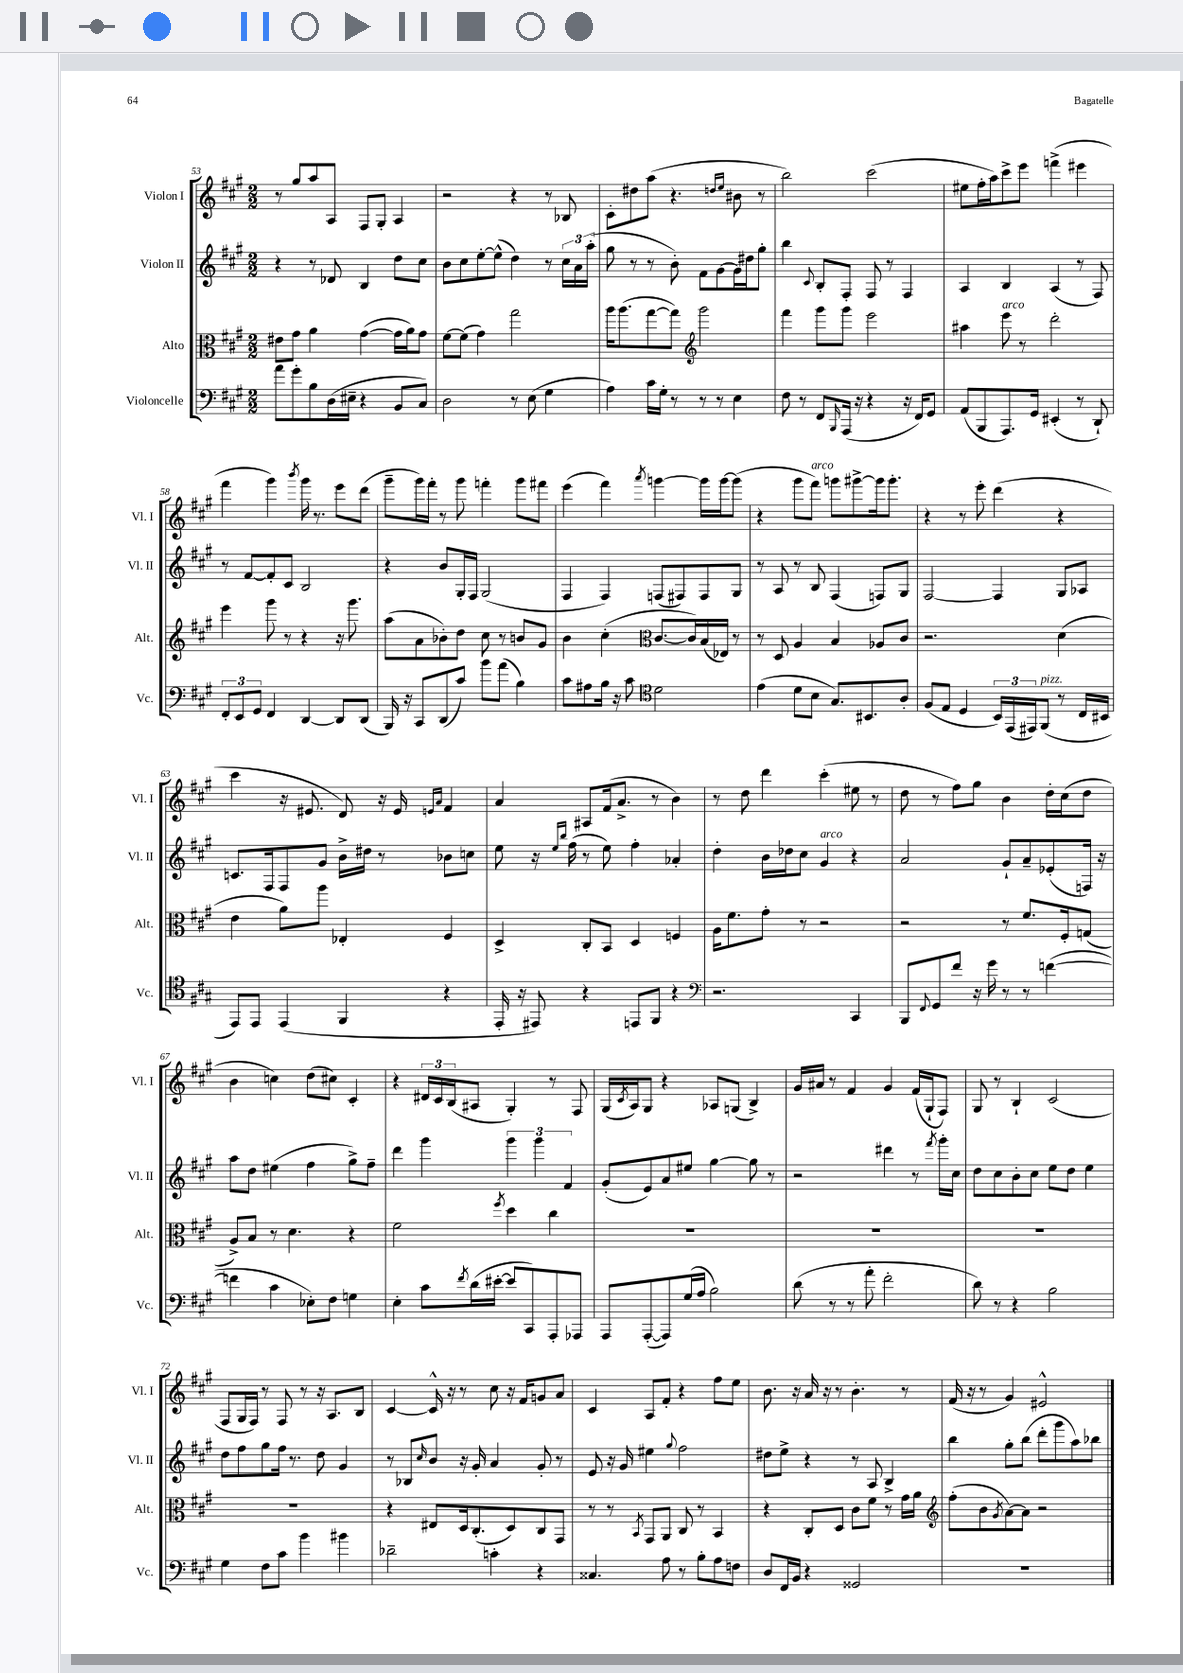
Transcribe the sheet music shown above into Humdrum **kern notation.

**kern	**kern	**kern	**kern
*staff4	*staff3	*staff2	*staff1
*clefF4	*clefC3	*clefG2	*clefG2
*k[f#c#g#]	*k[f#c#g#]	*k[f#c#g#]	*k[f#c#g#]
*M2/2	*M2/2	*M2/2	*M2/2
8a	8e#	4r	8r
8g#'	8g#	.	8gg#
8B	4a	8r	8aa
(16D	.	8d-	8A
16E#~	.	.	.
4r	([4g#	4B	8F#
.	.	.	8G#'
8BB	16g#]	8dd	4A
.	16a)	.	.
8C#)	8g#	8cc#	.
=	=	=	=
2D	[8f#	8b	2r
.	(8f#]	8cc#	.
.	4g#)	[8ee'	.
.	.	(8ee^^]	.
8r	2gg#	4dd)	4r
(8E	.	.	.
4G#	.	8r	8r
.	.	24cc#	8B-
.	.	24a	.
.	.	(24aa'	.
=	=	=	=
4A)	16aa	8gg#	8c#'
.	(8.aa	.	.
.	.	8r	8dd#
16c#	[8gg#	8r	(8aa
16G#'	.	.	.
8r	8gg#])	8b')	4.r
*	*clefG2	*	*
8r	2ggg#	8f#	.
8r	.	[8g#	.
.	.	.	16qqdd
.	.	.	16qqee
4E	.	16g#]	8b#
.	.	16dd#	.
.	.	8gg#'	8r
=	=	=	=
8F#	4fff#	4bb	2bb)
8r	.	.	.
.	.	8qqc#	.
8FF#	8ggg#	8B'	.
16qqBBB	.	.	.
(16AAA	8ggg#	8F#'	.
16r	.	.	.
4r	2eee	8F#	(2ccc#
.	.	8r	.
16r	.	4F#	.
16FF#)	.	.	.
8GG#	.	.	.
=	=	=	=
(8AA	4aa#	4A	8ee#
8BBB	.	.	16ff#'
.	.	.	16aa)
8.AAA)	8eee	4B	8ccc#^
.	8r	.	8eee
16GG#	.	.	.
(4EE#'	2ddd'	(4A	(4fff^
8r	.	8r	4eee#
8DD`)	.	8F#)	.
=	=	=	=
12FF#'	4eee	8r	4fff#
12EE	.	.	.
.	.	[8f#	.
12GG#	.	.	.
4FF#	8ggg#	8f#']	4ggg#)
.	8r	8c#	.
.	.	.	8qbbb
[4DD	4r	2B	16ggg#
.	.	.	8.r
8DD]	16r	.	8eee
.	8.ggg#	.	.
(8DD	.	.	(8ddd
=	=	=	=
16BBB)	(8aa	4r	8ggg#~
16r	.	.	.
8CC#	8a	.	16ggg#)
.	.	.	16fff#'
(8DD	8b-')	8b	8r
8c#)	8dd	16G#'	8ggg#
.	.	16F#	.
8b	8cc#	(2G#	4fff'
(8a	8r	.	.
4B)	8b	.	8ggg#
.	8g#	.	8fff#
=	=	=	=
8c#	4b	4F#	(4eee
8A#	.	.	.
16B	(4cc#'	4F#)	4fff#)
16r	.	.	.
8c#	.	.	.
*clefC4	*clefC3	*	*
.	.	.	8qaaa
2d	[8.c#	(8F	[4ggg
.	.	8F#)	.
.	16c#])	.	.
.	(16B	8F#	16ggg]
.	16E-)	.	[16ggg
.	8r	8G#	(8ggg]
=	=	=	=
(4e	8r	8r	4r
.	8D	8A	.
8d	4A	8r	8ggg#
8B	.	8B	8fff#)
8.G#)	4B	(4F#	8ggg
.	.	.	[8ggg#^
8.BB#	.	.	.
.	8A-	8F)	16ggg#]
.	.	.	8.ggg#'
8A'	8c#	8G#	.
=	=	=	=
(8F#	2.r	[2F#	4r
8E	.	.	.
4D	.	.	8r
.	.	.	8eee'
24BB)	.	4F#]	(4ddd
(24EE	.	.	.
24EE#)	.	.	.
(8FF#	.	.	.
8r	(4d	8G#	4r
16C#	.	8A-	.
16BB#	.	.	.
=	=	=	=
8EE)	4e	8.c	4ccc#
8EE	.	.	.
.	.	16F#	.
(4EE	8a)	8F#	16r
.	.	.	8.e#
.	8aa	8g#	.
4FF#	4E-'	16b^	8d)
.	.	16dd#	.
.	.	8r	16r
.	.	.	16e#
.	.	.	16qqe
.	.	.	16qqa
4r	4F#	8b-	4f#
.	.	8cc	.
=	=	=	=
16EE'	4D^	8ee	4a
16r	.	.	.
8EE#)	.	16r	.
.	.	16qqee	.
.	.	16qqbb	.
.	.	(16ff#	.
4r	8C#'	8r	8A#
.	8BB	8ee)	(16f#
.	.	.	8.a^
8EE	4D	4ff#'	.
8FF#	.	.	8r
4r	4F	4a-'	4b)
=	=	=	=
*clefF4	*	*	*
2.r	16A	4dd'	8r
.	8.f#	.	.
.	.	.	8dd
.	8g#'	16b	4ddd
.	.	16dd-	.
.	8r	8cc#	.
.	2r	4g#	(4ccc#'
4CC#	.	4r	8ee#
.	.	.	8r
=	=	=	=
8BBB	2r	2a	8dd
8qqFF#	.	.	.
8GG#	.	.	8r
8f#	.	.	8ff#)
16r	.	.	8gg#
16g#	.	.	.
8r	8r	8g#`	4b
8r	8.f#	8a~	.
([4f	.	(8e-'	16dd'
.	16F#'	.	(16cc#
.	(8G	16F)	8dd
.	.	16r	.
=	=	=	=
4f]	8A^)	8aa	4b
.	8B	8dd	.
4c#	8r	(4ee#	4cc)
.	4.d	.	.
8E-')	.	4ff#	(8dd
8F#	.	.	8cc#)
4G	4r	8gg#^)	4c#'
.	.	8ff#~	.
=	=	=	=
4E'	2f#	4ddd	4r
8c#	.	4ggg#	24d#
.	.	.	24c#
.	.	.	(24B
8qf#	.	.	.
(16d	.	.	8A#
[16e#'	.	.	.
.	8qff#	.	.
8e#]	4dd	6ggg#	4G#')
8CC#)	.	.	.
.	.	6ggg#	.
8AAA'	4cc#	.	8r
.	.	6f#	.
8AAA-	.	.	8F#
=	=	=	=
8AAA	1r	(8g#'	(16G#
.	.	.	8qc#
.	.	.	16A)
([8AAA'	.	8e)	8G#
8AAA])	.	8a	4r
(16G#	.	8ee#	.
16A	.	.	.
2B)	.	[4gg#	8A-
.	.	.	(8G
.	.	8gg#]	4B^)
.	.	8r	.
=	=	=	=
(8d	1r	2r	16g#
.	.	.	16a#
8r	.	.	8r
8r	.	.	4f#
8a'	.	.	.
2f#'	.	4ddd#	4g#
.	.	8r	(16f#
.	.	.	16G#`
.	.	8qfff#	.
.	.	16ggg#'	8F#)
.	.	16cc#	.
=	=	=	=
8d)	1r	8dd	8G#
8r	.	8cc#	8r
4r	.	8b'	4B`
.	.	8cc#	.
2B	.	8ee	(2c#
.	.	8dd	.
.	.	4ee	.
=	=	=	=
4G#	1r	8dd	8F#
.	.	8ff#	16G#
.	.	.	16F#)
8F#	.	8gg#	8r
8c#	.	16ff#	8F#
.	.	8.r	.
4b	.	.	8r
.	.	8dd	16r
.	.	.	8.A
4b#	.	4g#	.
.	.	.	8B
=	=	=	=
2d-~	4r	8r	[4c#
.	.	8B-	.
.	.	16qqcc#	.
.	8E#	8b	16c#^^]
.	.	.	16r
.	16D	16r	8r
.	(8.C#'	16g#'	.
4c'	.	4a	8cc#
.	8D)	.	16r
.	.	.	16f#
4r	8C#	8g#'	8g
.	8GG#	8r	8a
=	=	=	=
4.C##	8r	8e	4c#
.	8r	16r	.
.	.	16g#	.
.	8qBB	.	.
.	8GG#	4ee#	8A
8A	8AA	.	8f#'
.	.	8qqgg#	.
8r	8C#	2ff#	4r
8B'	8r	.	.
8A	4BB	.	8ff#
8F	.	.	8ee
=	=	=	=
8D	4r	8dd#	8.b
16FF#	.	8ee^	.
16BB	.	.	16r
4r	8C#'	4r	16a
.	.	.	16r
.	8D	.	8r
2GG##	8c#	8r	4.b'
.	8f#	8A	.
.	8r	4B^	.
.	16g#	.	8r
.	16a	.	.
=	=	=	=
*	*clefG2	*	*
1r	(8ff#'	4bb	(16f#
.	.	.	16r
.	8b	.	8r
.	8qg#	.	.
.	[8a)	8gg#'	4g#)
.	8a]	(8bb	.
.	2r	8ddd'	2e#^^
.	.	8ggg#	.
.	.	8aa)	.
.	.	8bb-	.
==	==	==	==
*-	*-	*-	*-
